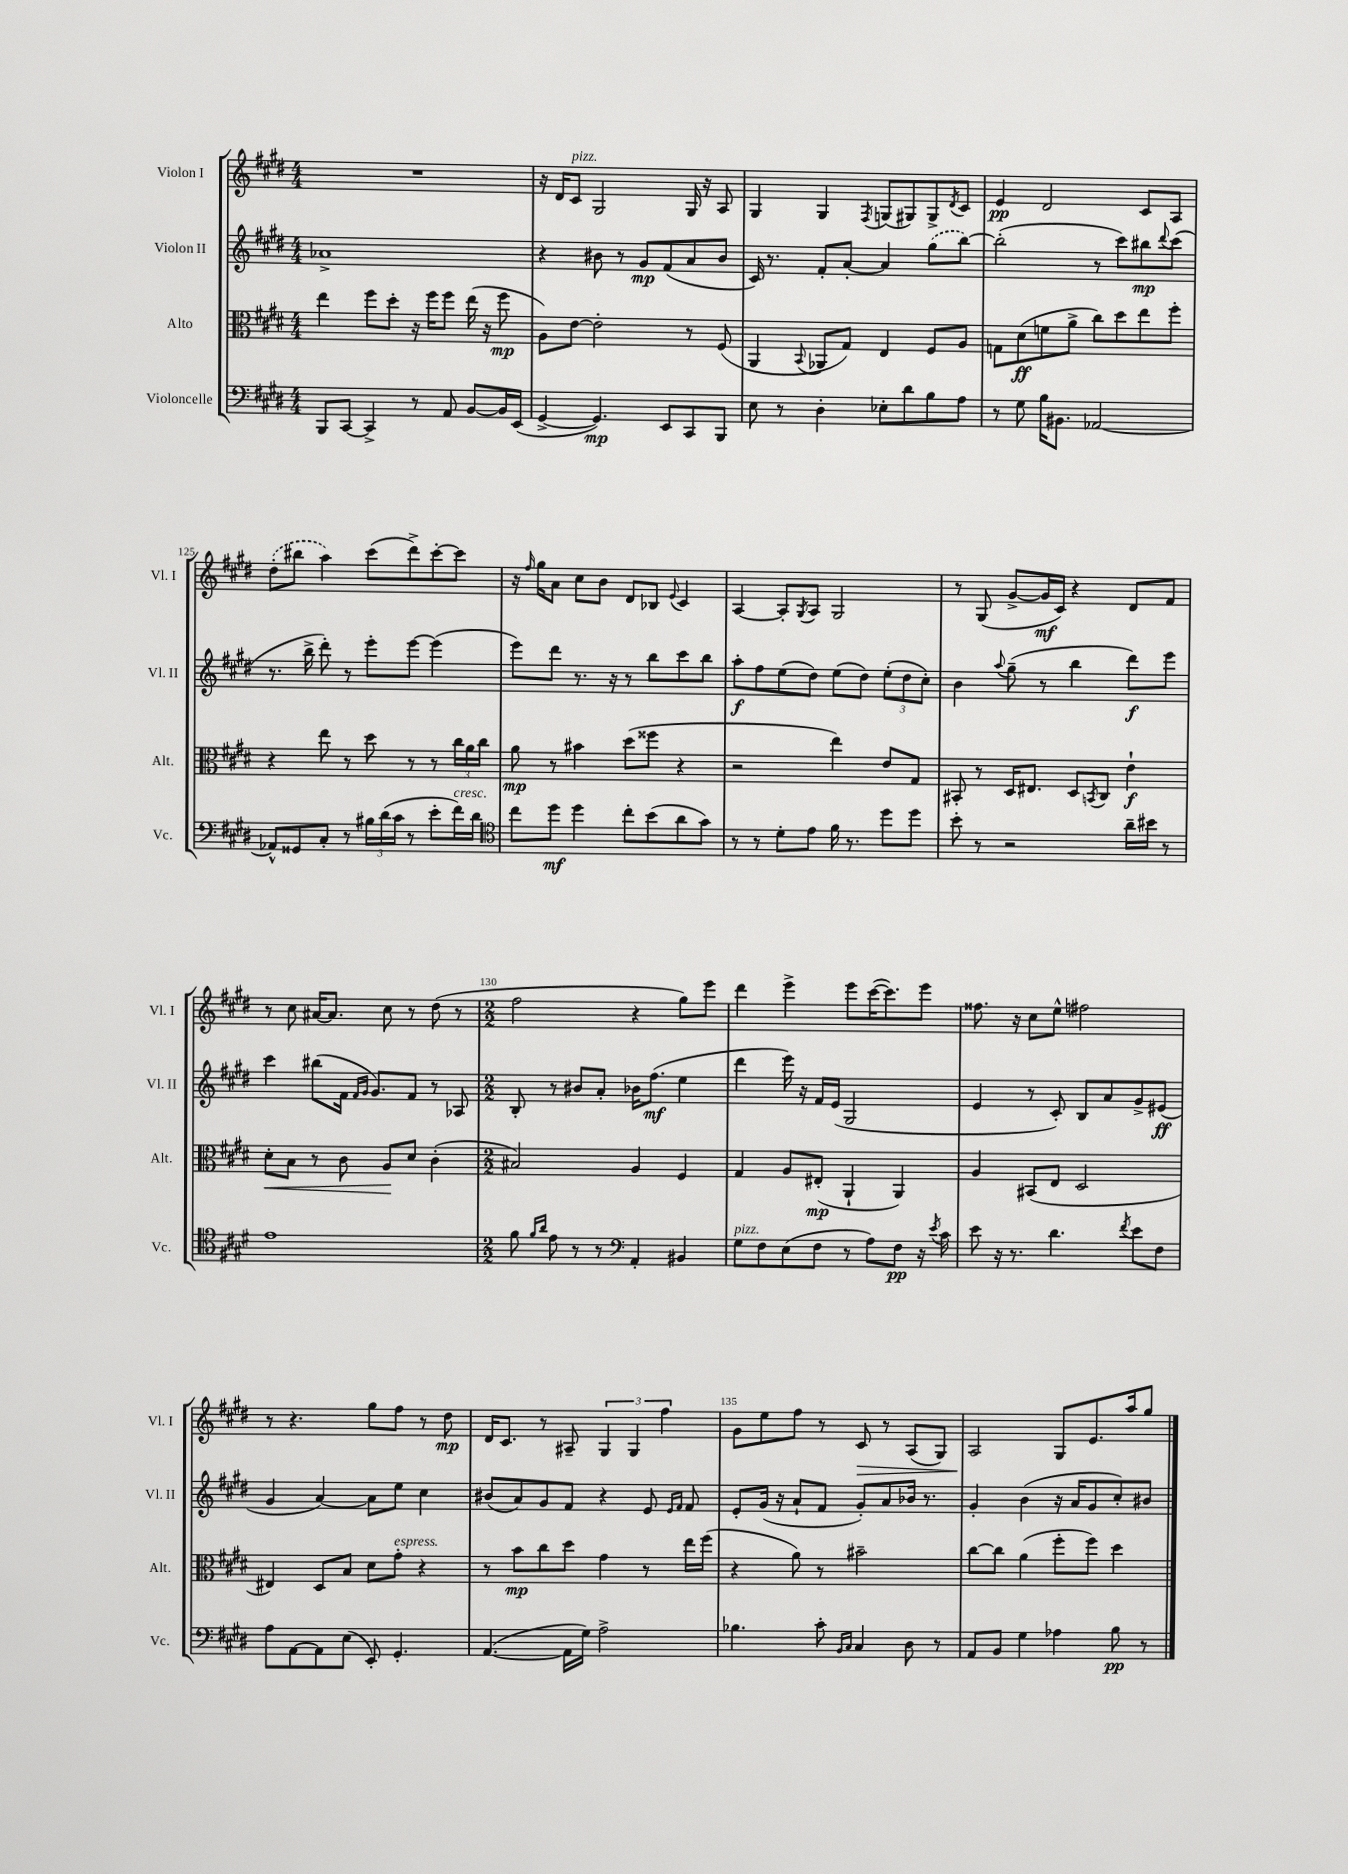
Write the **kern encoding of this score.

**kern	**dynam	**kern	**dynam	**kern	**dynam	**kern	**dynam
*part4	*part4	*part3	*part3	*part2	*part2	*part1	*part1
*staff4	*staff4	*staff3	*staff3	*staff2	*staff2	*staff1	*staff1
*I"Violoncelle	*	*I"Alto	*	*I"Violon II	*	*I"Violon I	*
*I'Vc.	*	*I'Alt.	*	*I'Vl. II	*	*I'Vl. I	*
*clefF4	*	*clefC3	*	*clefG2	*	*clefG2	*
*k[f#c#g#d#]	*	*k[f#c#g#d#]	*	*k[f#c#g#d#]	*	*k[f#c#g#d#]	*
*M4/4	*	*M4/4	*	*M4/4	*	*M4/4	*
=121	=121	=121	=121	=121	=121	=121	=121
8BBB/L	.	4ee\	.	1a-X^	.	1r	.
[8CC#/J	.	.	.	.	.	.	.
4CC#^/]	.	8ff#\L	.	.	.	.	.
.	.	8dd#'\J	.	.	.	.	.
8r	.	16r	.	.	.	.	.
.	.	16ff#\KL	.	.	.	.	.
8AA/	.	8ff#\J	.	.	.	.	.
[8BB/L	.	(16ee\	.	.	.	.	.
.	.	16r	.	.	.	.	.
16BB/L]	.	8ff#\	mp	.	.	.	.
(16EE/JJ	.	.	.	.	.	.	.
=122	=122	=122	=122	=122	=122	=122	=122
[4GG#^/	.	8A\L)	.	4r	.	16r	.
.	.	.	.	.	.	16d#/KL	.
!	!	!	!	!	!	!LO:TX:a:i:t=pizz.	!
.	.	[8e\J	.	.	.	8c#/J	.
4.GG#/])	mp	2e'\]	.	8b#X\	.	2G#/	.
.	.	.	.	8r	.	.	.
.	.	.	.	8g#/L	mp	.	.
8EE/L	.	.	.	(8f#/	.	.	.
8CC#/	.	8r	.	8a/	.	16G#/	.
.	.	.	.	.	.	16r	.
8BBB/J	.	(8F#/	.	8b#/J	.	8A/	.
=123	=123	=123	=123	=123	=123	=123	=123
8E\	.	4AA/	.	16c#/)	.	4G#/	.
.	.	.	.	8.r	.	.	.
8r	.	.	.	.	.	.	.
.	.	8qqBB/	.	.	.	.	.
4D#'\	.	8AA-X/L	.	8f#'/L	.	4G#/	.
.	.	8G#/J)	.	[8a'/J	.	.	.
.	.	.	.	.	.	8qF#/	.
8E-X'\L	.	4E/	.	4a/]	.	(8Gn/L	.
8d#\	.	.	.	.	.	8G#X/)	.
8B\	.	8F#/L	.	(8gg#\L	.	8G#^/	.
.	.	.	.	.	.	8qd#/	.
8A\J	.	8A/J	.	[8bb\J)	.	8c#/J	.
=124	=124	=124	=124	=124	=124	=124	=124
8r	.	8Gn\L	.	(2bb'\]	.	4e/	pp
8G#\	.	(8d#\	ff	.	.	.	.
16B\KL	.	8fn\	.	.	.	2d#/	.
8.BB#X\J	.	.	.	.	.	.	.
.	.	8a^\J	.	.	.	.	.
[2AA-X/	.	8cc#\L)	.	8r	.	.	.
.	.	8dd#\	.	8ccc#\L)	.	.	.
.	.	8ee\	.	8bb#X\	mp	8c#/L	.
.	.	.	.	8qqddd#/	.	.	.
.	.	8ff#'\J	.	(8ccc#\J	.	8A/J	.
!!LO:LB:g=z
=125	=125	=125	=125	=125	=125	=125	=125
8AA-X^^/L]	.	4r	.	8.r	.	(8dd#'\L	.
8GG##X/	.	.	.	.	.	8bb#X\J	.
.	.	.	.	16bb^\	.	.	.
8C#'/J	.	8ee\	.	8ddd#'\)	.	4aa\)	.
8r	.	8r	.	8r	.	.	.
24B#X\LL	.	8dd#\	.	8eee'\L	.	(8ccc#\L	.
(24d#\	.	.	.	.	.	.	.
24c#\JJ	.	.	.	.	.	.	.
8r	.	8r	.	[8eee\J	.	8ddd#^\)	.
8e'\L	.	8r	.	(4eee\]	.	[8ccc#'\	.
!LO:TX:a:i:t=cresc.	!	!	!	!	!	!	!
16f#\L)	.	24cc#\LL	.	.	.	8ccc#\J]	.
.	.	24a\	.	.	.	.	.
16d#\JJ	.	.	.	.	.	.	.
.	.	24cc#\JJ	.	.	.	.	.
=126	=126	=126	=126	=126	=126	=126	=126
*clefC4	*	*	*	*	*	*	*
8cc#\L	.	8a\	mp	8eee\L)	.	16r	.
.	.	.	.	.	.	16qqff#/	.
.	.	.	.	.	.	16gg#\KL	.
8dd#\J	mf	8r	.	8ddd#\J	.	8a\J	.
4dd#\	.	4b#X\	.	8.r	.	8cc#\L	.
.	.	.	.	.	.	8b\J	.
.	.	.	.	16r	.	.	.
8cc#'\L	.	(8dd#\L	.	8r	.	8d#/L	.
(8b\	.	8ff##X\J	.	8bb\L	.	8B-X/J	.
.	.	.	.	.	.	8qqe/	.
8a\	.	4r	.	8ccc#\	.	4c#/	.
8g#\J)	.	.	.	8bb\J	.	.	.
=127	=127	=127	=127	=127	=127	=127	=127
8r	.	2r	.	8aa'\L	f	[4A/	.
8r	.	.	.	8ff#\	.	.	.
8d#'\L	.	.	.	(8ee\	.	8A'/L]	.
.	.	.	.	.	.	8qG#/	.
8e\J	.	.	.	8dd#\J)	.	8A/J	.
16f#\	.	4ee\)	.	(8ee\L	.	2G#/	.
8.r	.	.	.	.	.	.	.
.	.	.	.	8dd#\J)	.	.	.
8dd#\L	.	8e/L	.	(12ee'\L	.	.	.
.	.	.	.	12dd#\	.	.	.
8dd#\J	.	8G#/J	.	.	.	.	.
.	.	.	.	12cc#'\J)	.	.	.
=128	=128	=128	=128	=128	=128	=128	=128
8b'\	.	8BB#X'/	.	4b\	.	8r	.
8r	.	8r	.	.	.	(8G#/	.
.	.	.	.	8qqaa/	.	.	.
2r	.	16D#/KL	.	(8gg#~\	.	[8g#^/L	.
.	.	8.E#X/J	.	.	.	.	.
.	.	.	.	8r	.	16g#/L]	mf
.	.	.	.	.	.	16c#/JJ)	.
.	.	8D#/L	.	4bb\	.	4r	.
.	.	8qBBn/	.	.	.	.	.
.	.	8C#/J	.	.	.	.	.
16a~\LL	.	4e`\	f	8ddd#\L)	f	8d#/L	.
16b#X\JJ	.	.	.	.	.	.	.
8r	.	.	.	8eee\J	.	8f#/J	.
!!LO:LB:g=z
=129	=129	=129	=129	=129	=129	=129	=129
!	!	!	!LO:HP:b	!	!	!	!
1e	.	8d#'\L	<	4ccc#\	.	8r	.
.	.	8B\J	.	.	.	8cc#\	.
.	.	8r	.	(8bb#X\L	.	[16a#X/KL	.
.	.	.	.	.	.	8.a#/J]	.
.	.	8c#\	.	16f#\Jk	.	.	.
.	.	.	.	16qqf#/LL	.	.	.
.	.	.	.	16qqg#/JJ	.	.	.
.	.	.	.	8.g#/L)	.	.	.
.	.	8A/L	.	.	.	8cc#\	.
.	.	8d#/J	[	8f#/J	.	8r	.
.	.	(4c#'\	.	8r	.	(8dd#\	.
.	.	.	.	8A-X/	.	8r	.
=130	=130	=130	=130	=130	=130	=130	=130
*M2/2	*	*M2/2	*	*M2/2	*	*M2/2	*
8f#\	.	2B#X/)	.	8B'/	.	2ff#\	.
16qqf#/LL	.	.	.	.	.	.	.
16qqa/JJ	.	.	.	.	.	.	.
8e\	.	.	.	8r	.	.	.
8r	.	.	.	8b#X/L	.	.	.
8r	.	.	.	8a'/J	.	.	.
*clefF4	*	*	*	*	*	*	*
4AA'/	.	4A/	.	16b-X\KL	.	4r	.
.	.	.	.	(8.ff#\J	mf	.	.
4BB#X/	.	4F#/	.	4ee\	.	8gg#\L)	.
.	.	.	.	.	.	8eee\J	.
=131	=131	=131	=131	=131	=131	=131	=131
!LO:TX:a:i:t=pizz.	!	!	!	!	!	!	!
8G#\L	.	4G#/	.	4ddd#\	.	4ddd#\	.
8F#\	.	.	.	.	.	.	.
(8E\	.	8A/L	.	16eee\)	.	4eee^\	.
.	.	.	.	16r	.	.	.
8F#\J	.	(8E#X'/J	mp	16f#/LL	.	.	.
.	.	.	.	(16e/JJ	.	.	.
8r	.	4AA`/	.	2G#/	.	8eee\L	.
8A\L)	.	.	.	.	.	([16ccc#\K	.
.	.	.	.	.	.	8.ccc#\])	.
8F#\J	pp	4AA/)	.	.	.	.	.
16r	.	.	.	.	.	8eee\J	.
8qe/	.	.	.	.	.	.	.
16c#\	.	.	.	.	.	.	.
=132	=132	=132	=132	=132	=132	=132	=132
8e\	.	4A/	.	4e/	.	8.ff##X\	.
16r	.	.	.	.	.	.	.
8.r	.	.	.	.	.	16r	.
.	.	(8BB#X/L	.	8r	.	8cc#\L	.
4.d#\	.	8E/J	.	8c#'/)	.	8ee^^\J	.
.	.	2D#/	.	8B/L	.	2ff#X\	.
.	.	.	.	8a/	.	.	.
8qf#/	.	.	.	.	.	.	.
8e\L	.	.	.	8g#^/	.	.	.
8F#\J	.	.	.	(8e#X/J	ff	.	.
!!LO:LB:g=z
=133	=133	=133	=133	=133	=133	=133	=133
8A\L	.	4E#X/)	.	4g#/	.	8r	.
[8AA\	.	.	.	.	.	4.r	.
8AA\]	.	8D#/L	.	[4a/)	.	.	.
(8E\J	.	8B/J	.	.	.	.	.
8EE'/)	.	8d#\L	.	8a\L]	.	8gg#\L	.
!	!	!LO:TX:a:i:t=espress.	!	!	!	!	!
4.GG#'/	.	8g#'\J	.	8ee\J	.	8ff#\J	.
.	.	4r	.	4cc#\	.	8r	.
.	.	.	.	.	.	8dd#\	mp
=134	=134	=134	=134	=134	=134	=134	=134
([4.AA/	.	8r	.	(8b#X/L	.	16d#/KL	.
.	.	.	.	.	.	8.c#/J	.
.	.	8b\L	mp	8a/)	.	.	.
.	.	8cc#\	.	8g#/	.	8r	.
16AA\LL]	.	8dd#\J	.	8f#/J	.	8A#X~/	.
16G#\JJ)	.	.	.	.	.	.	.
2A^\	.	4g#\	.	4r	.	6G#/	.
.	.	.	.	.	.	6G#/	.
.	.	8r	.	8e/	.	.	.
.	.	.	.	.	.	6ff#\	.
.	.	.	.	16qqe/LL	.	.	.
.	.	.	.	16qqf#/JJ	.	.	.
.	.	16ee\LL	.	8f#/	.	.	.
.	.	(16ff#\JJ	.	.	.	.	.
=135	=135	=135	=135	=135	=135	=135	=135
4.B-X\	.	4r	.	8e'/L	.	8g#\L	.
.	.	.	.	(16g#/Jk	.	8ee\	.
.	.	.	.	16r	.	.	.
.	.	8a\)	.	8a`/L	.	8ff#\J	.
8c#'\	.	8r	.	8f#/J	.	8r	.
16qqBB/LL	.	.	.	.	.	.	.
16qqC#/JJ	.	.	.	.	.	.	.
!	!	!	!	!	!	!	!LO:HP:b
4C#/	.	2b#X~\	.	8g#'/L)	.	8c#/	>
.	.	.	.	8a/	.	8r	.
8D#\	.	.	.	16b-X/Jk	.	(8A/L	.
.	.	.	.	8.r	.	.	.
8r	.	.	.	.	.	8G#/J)	.
=136	=136	=136	=136	=136	=136	=136	=136
8AA/L	.	[8cc#\L	.	4g#'/	.	2A/	.
8BB/J	.	8cc#\J]	.	.	.	.	.
4G#\	.	(4a\	.	(4b\	.	.	.
4A-X\	.	8ff#'\L	.	16r	.	8G#/L	]
.	.	.	.	16a/KL	.	.	.
.	.	8ff#\J)	.	8g#/	.	8.e/	.
8B\	pp	4dd#\	.	8cc#'/)	.	.	.
.	.	.	.	.	.	16aa/k	.
8r	.	.	.	8b#X/J	.	8gg#/J	.
==	==	==	==	==	==	==	==
*-	*-	*-	*-	*-	*-	*-	*-
